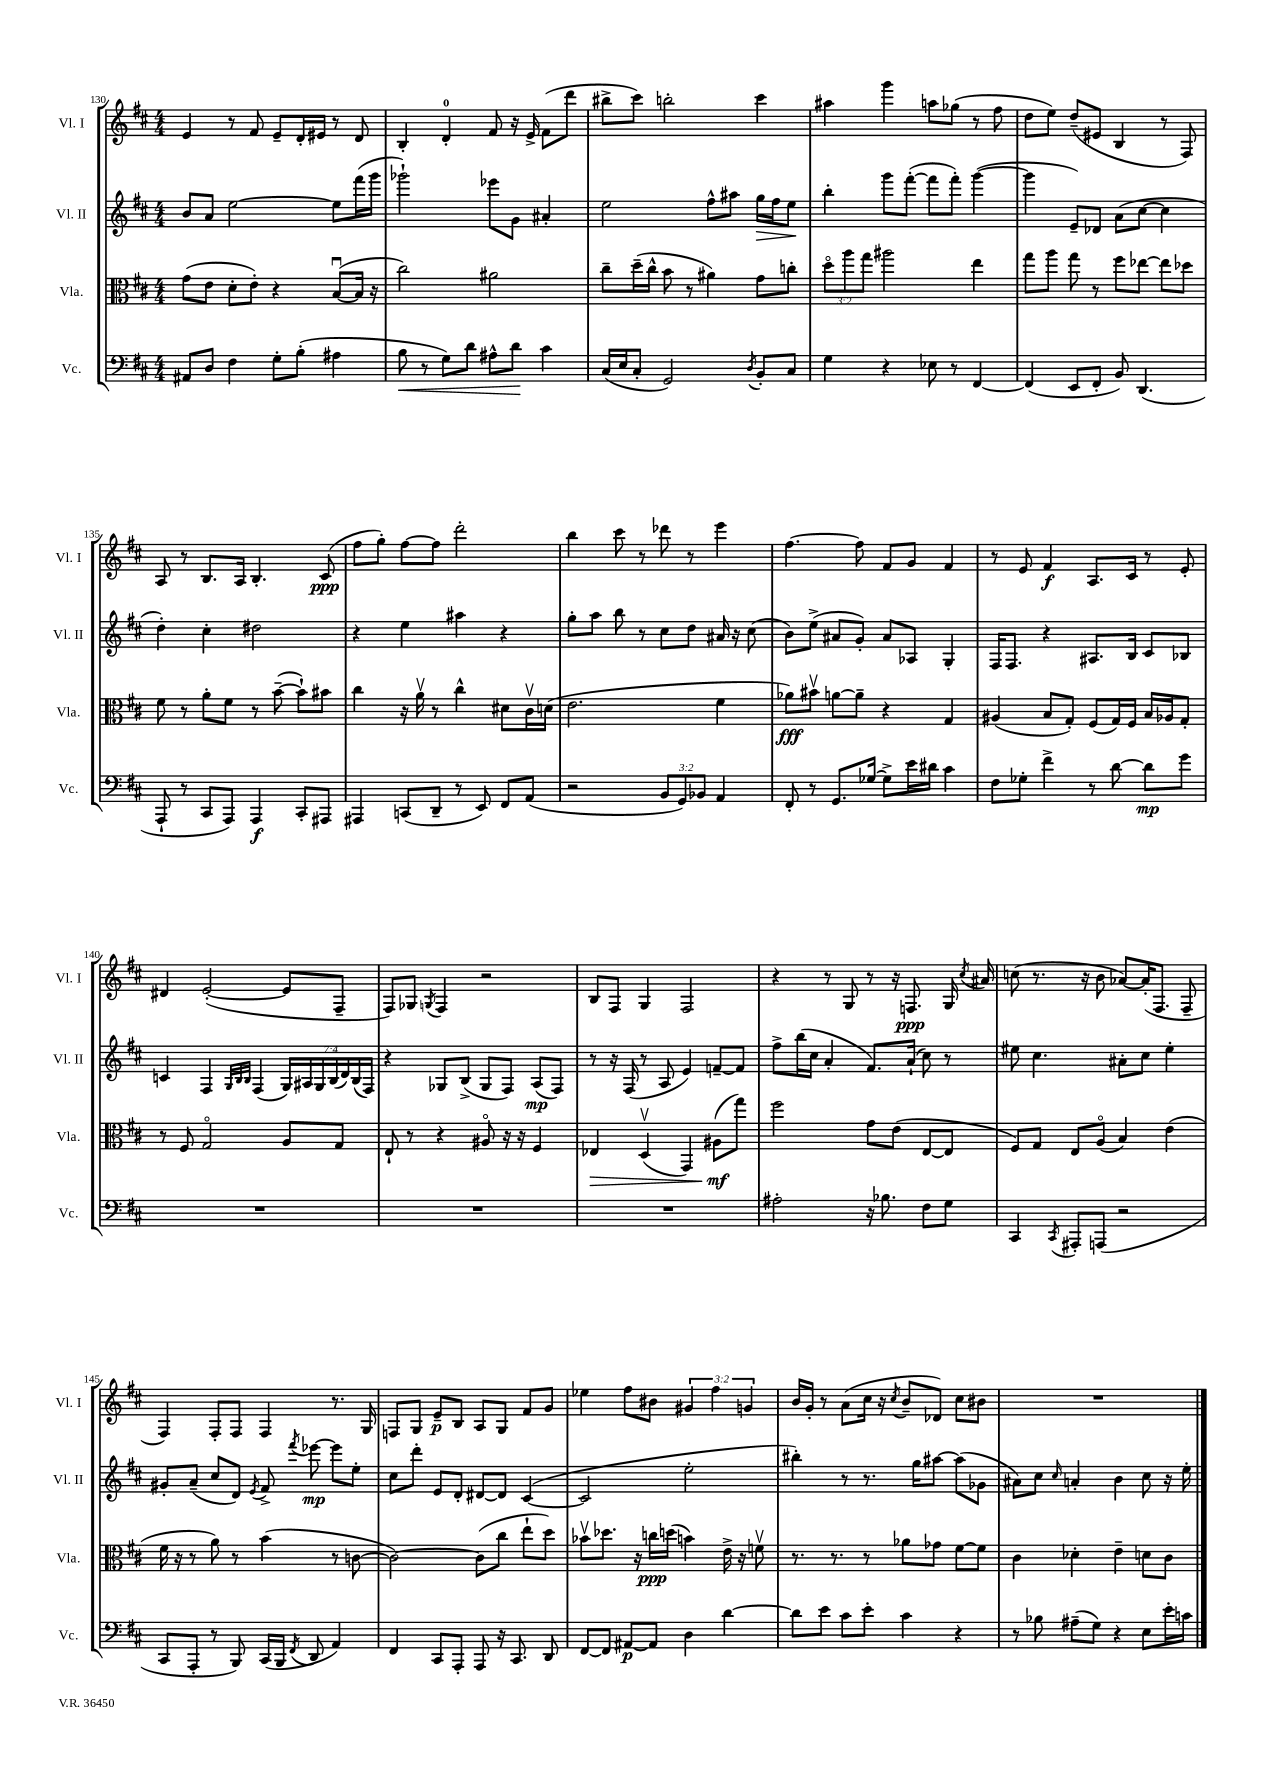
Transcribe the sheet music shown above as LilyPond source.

<<
\new StaffGroup <<
\new Staff = "s0" \with { instrumentName = "Vl. I" shortInstrumentName = "Vl. I" } {
    \clef treble \key d \major \numericTimeSignature \time 4/4 \override Staff.TupletNumber.text = #tuplet-number::calc-fraction-text
    \autoBeamOff e'4 r8 fis'8 e'8[-- d'16-. eis'16] r8 d'8 |
    b4-. d'4-0-. fis'8 r16 e'16-> fis'8[( d'''8] |
    bis''8[-> cis'''8]) b''2-. cis'''4 |
    ais''4 g'''4 a''8[ ges''8]( r8 fis''8 |
    d''8[ e''8]) d''8[--( eis'8] b4 r8 fis8) |
    a8 r8 b8.[ a16] b4.-. cis'8\ppp( |
    fis''8[ g''8]-.) fis''8[~ fis''8] d'''2-. |
    b''4 cis'''8 r8 des'''8 r8 e'''4 |
    fis''4.~ fis''8 fis'8[ g'8] fis'4 |
    r8 e'8 fis'4\f a8.[ cis'16] r8 e'8-. |
    dis'4 e'2~-.( e'8[ fis8]-- |
    fis8[) ges8] \acciaccatura { g8 } fis4 r2 |
    b8[ fis8] g4 fis2 |
    r4 r8 g8 r8 r16 f8.\ppp g16 \acciaccatura { cis''8 } ais'16 |
    c''8( r8. r16 b'8 aes'8[~) aes'16-.( fis8.] fis8-- |
    fis4) fis8[-. fis8] fis4 r8. g16 |
    f8[ g8] e'8[--\p b8] a8[ g8] fis'8[ g'8] |
    ees''4 fis''8[ bis'8] \tuplet 3/2 { gis'4 fis''4 g'4 } |
    b'16[ g'16]-. r8 a'8[( cis''16] r16 \acciaccatura { cis''8 } b'8[-- des'8]) cis''8[ bis'8] |
    R1 \bar "|." |
}
\new Staff = "s1" \with { instrumentName = "Vl. II" shortInstrumentName = "Vl. II" } {
    \clef treble \key d \major \numericTimeSignature \time 4/4 \override Staff.TupletNumber.text = #tuplet-number::calc-fraction-text
    \autoBeamOff b'8[ a'8] e''2~ e''8[ fis'''16( g'''16] |
    ges'''2-!) ees'''8[ g'8] ais'4-. |
    e''2 fis''8[-^ ais''8] g''16[\> fis''16 e''8]\! |
    b''4-. g'''8[ fis'''8]~-.( fis'''8[ fis'''8]-.) g'''4~( |
    g'''4 e'8[--) des'8] a'8[( cis''8]~ cis''4 |
    d''4-.) cis''4-. dis''2 |
    r4 e''4 ais''4 r4 |
    g''8[-. a''8] b''8 r8 cis''8[ d''8] ais'16 r16 cis''8( |
    b'8[) e''8]->( ais'8[ g'8]-.) ais'8[ aes8] g4-. |
    fis16[ fis8.] r4 ais8.[ b16] cis'8[ bes8] |
    c'4 fis4 \grace { g32[ b32 b32] } fis4( \tuplet 7/4 { g16[) ais16 g16 b16( d'16) b16( fis16]) } |
    r4 ges8[ b8]->( ges8[ fis8]) a8[\mp( fis8]) |
    r8 r16 fis16( r8 a8 e'4) f'8[~-- f'8] |
    fis''8[-> b''16( cis''16] a'4-. fis'8.[) a'16]-!( cis''8) r8 |
    eis''8 cis''4. ais'8[-. cis''8] eis''4-. |
    gis'8[-. a'8]--( cis''8[ d'8]) \acciaccatura { e'8 } fis'8-> \acciaccatura { fis'''8 } ees'''8~\mp ees'''8[ e''8]-. |
    cis''8[ d'''8]-. e'8[ d'8]-. dis'8[~ dis'8] cis'4~( |
    cis'2 e''2-. |
    bis''4-.) r8 r8. g''16[ ais''8]~ ais''8[( ges'8] |
    ais'8[) cis''8] \grace { cis''16 } a'4-. b'4 cis''8 r16 e''16-. \bar "|." |
}
\new Staff = "s2" \with { instrumentName = "Vla." shortInstrumentName = "Vla." } {
    \clef alto \key d \major \numericTimeSignature \time 4/4 \override Staff.TupletNumber.text = #tuplet-number::calc-fraction-text
    \autoBeamOff g'8[( e'8] d'8[-. e'8]-.) r4 b8[~\downbow( b16] r16 |
    cis''2) ais'2 |
    cis''8[-- d''16--( cis''16]-^ b'8 r8 ais'4) g'8[ c''8]-. |
    \tuplet 3/2 { d''8[\flageolet a''8 g''8] } ais''2 e''4 |
    g''8[ a''8] g''8 r8 fis''8[ ees''8]~ ees''8[ des''8] |
    fis'8 r8 a'8[-. fis'8] r8 b'8~--( b'8[-!) bis'8] |
    cis''4 r16 a'16\upbow r8 cis''4-^ dis'8[ cis'16\upbow d'16]( |
    e'2. fis'4 |
    aes'8[\fff) bis'8]\upbow a'8[~ a'8]-- r4 g4 |
    ais4( b8[ g8]-.) fis8[( g16) fis16] b16[ aes16 g8]-. |
    r8 fis8 g2\flageolet a8[ g8] |
    e8-! r8 r4 ais8\flageolet r16 r16 fis4 |
    ees4\> d4\upbow( g,4) ais8[\mf\!( g''8]) |
    fis''2 g'8[ e'8]( e8[~ e8] |
    fis8[) g8] e8[ a8]\flageolet( b4) e'4( |
    fis'16 r16 r8 a'8) r8 b'4( r8 c'8~ |
    c'2~) c'8[( cis''8] e''8[-! d''8]) |
    bes'8[\upbow des''8.] r16 c''16[\ppp d''16]( b'4) e'16-> r16 f'8\upbow |
    r8. r8. r8 aes'8[ ges'8] fis'8[~ fis'8] |
    cis'4 des'4-. e'4-- d'8[ cis'8] \bar "|." |
}
\new Staff = "s3" \with { instrumentName = "Vc." shortInstrumentName = "Vc." } {
    \clef bass \key d \major \numericTimeSignature \time 4/4 \override Staff.TupletNumber.text = #tuplet-number::calc-fraction-text
    \autoBeamOff ais,8[ d8] fis4 g8[-. b8]-.( ais4 |
    b8\< r8 g8[) d'8] ais8[-^ d'8]\! cis'4 |
    cis16[( e16 cis8]-. g,2) \acciaccatura { d8 } b,8[-. cis8] |
    g4 r4 ees8 r8 fis,4~ |
    fis,4( e,8[ fis,8]-. b,8) d,4.( |
    a,,8-! r8 cis,8[ a,,8]) a,,4\f cis,8[-. ais,,8] |
    ais,,4 c,8[( d,8]-- r8 e,8) fis,8[ a,8]( |
    r2 \tuplet 3/2 { b,8[ g,8) bes,8] } a,4 |
    fis,8-. r8 g,8.[ ges16]~ ges8[-> e'16 dis'16] cis'4 |
    fis8[ ges8]-. fis'4-> r8 d'8~ d'8[\mp g'8] |
    R1 |
    R1 |
    R1 |
    ais2-. r16 bes8. fis8[ g8] |
    cis,4 \acciaccatura { cis,8 } ais,,8[-. a,,8]( r2 |
    cis,8[ a,,8]-. r8 b,,8) cis,16[( b,,16] \acciaccatura { fis,8 } d,8 a,4) |
    fis,4 cis,8[ a,,8]-. a,,8 r16 cis,8. d,8 |
    fis,8[~ fis,8] ais,8[~\p ais,8] d4 d'4~ |
    d'8[ e'8] cis'8[ e'8]-. cis'4 r4 |
    r8 bes8 ais8[--( g8]) r4 e8[ e'16-. c'16] \bar "|." |
}
>>
>>
\layout { \context { \Score currentBarNumber = #130 } }
